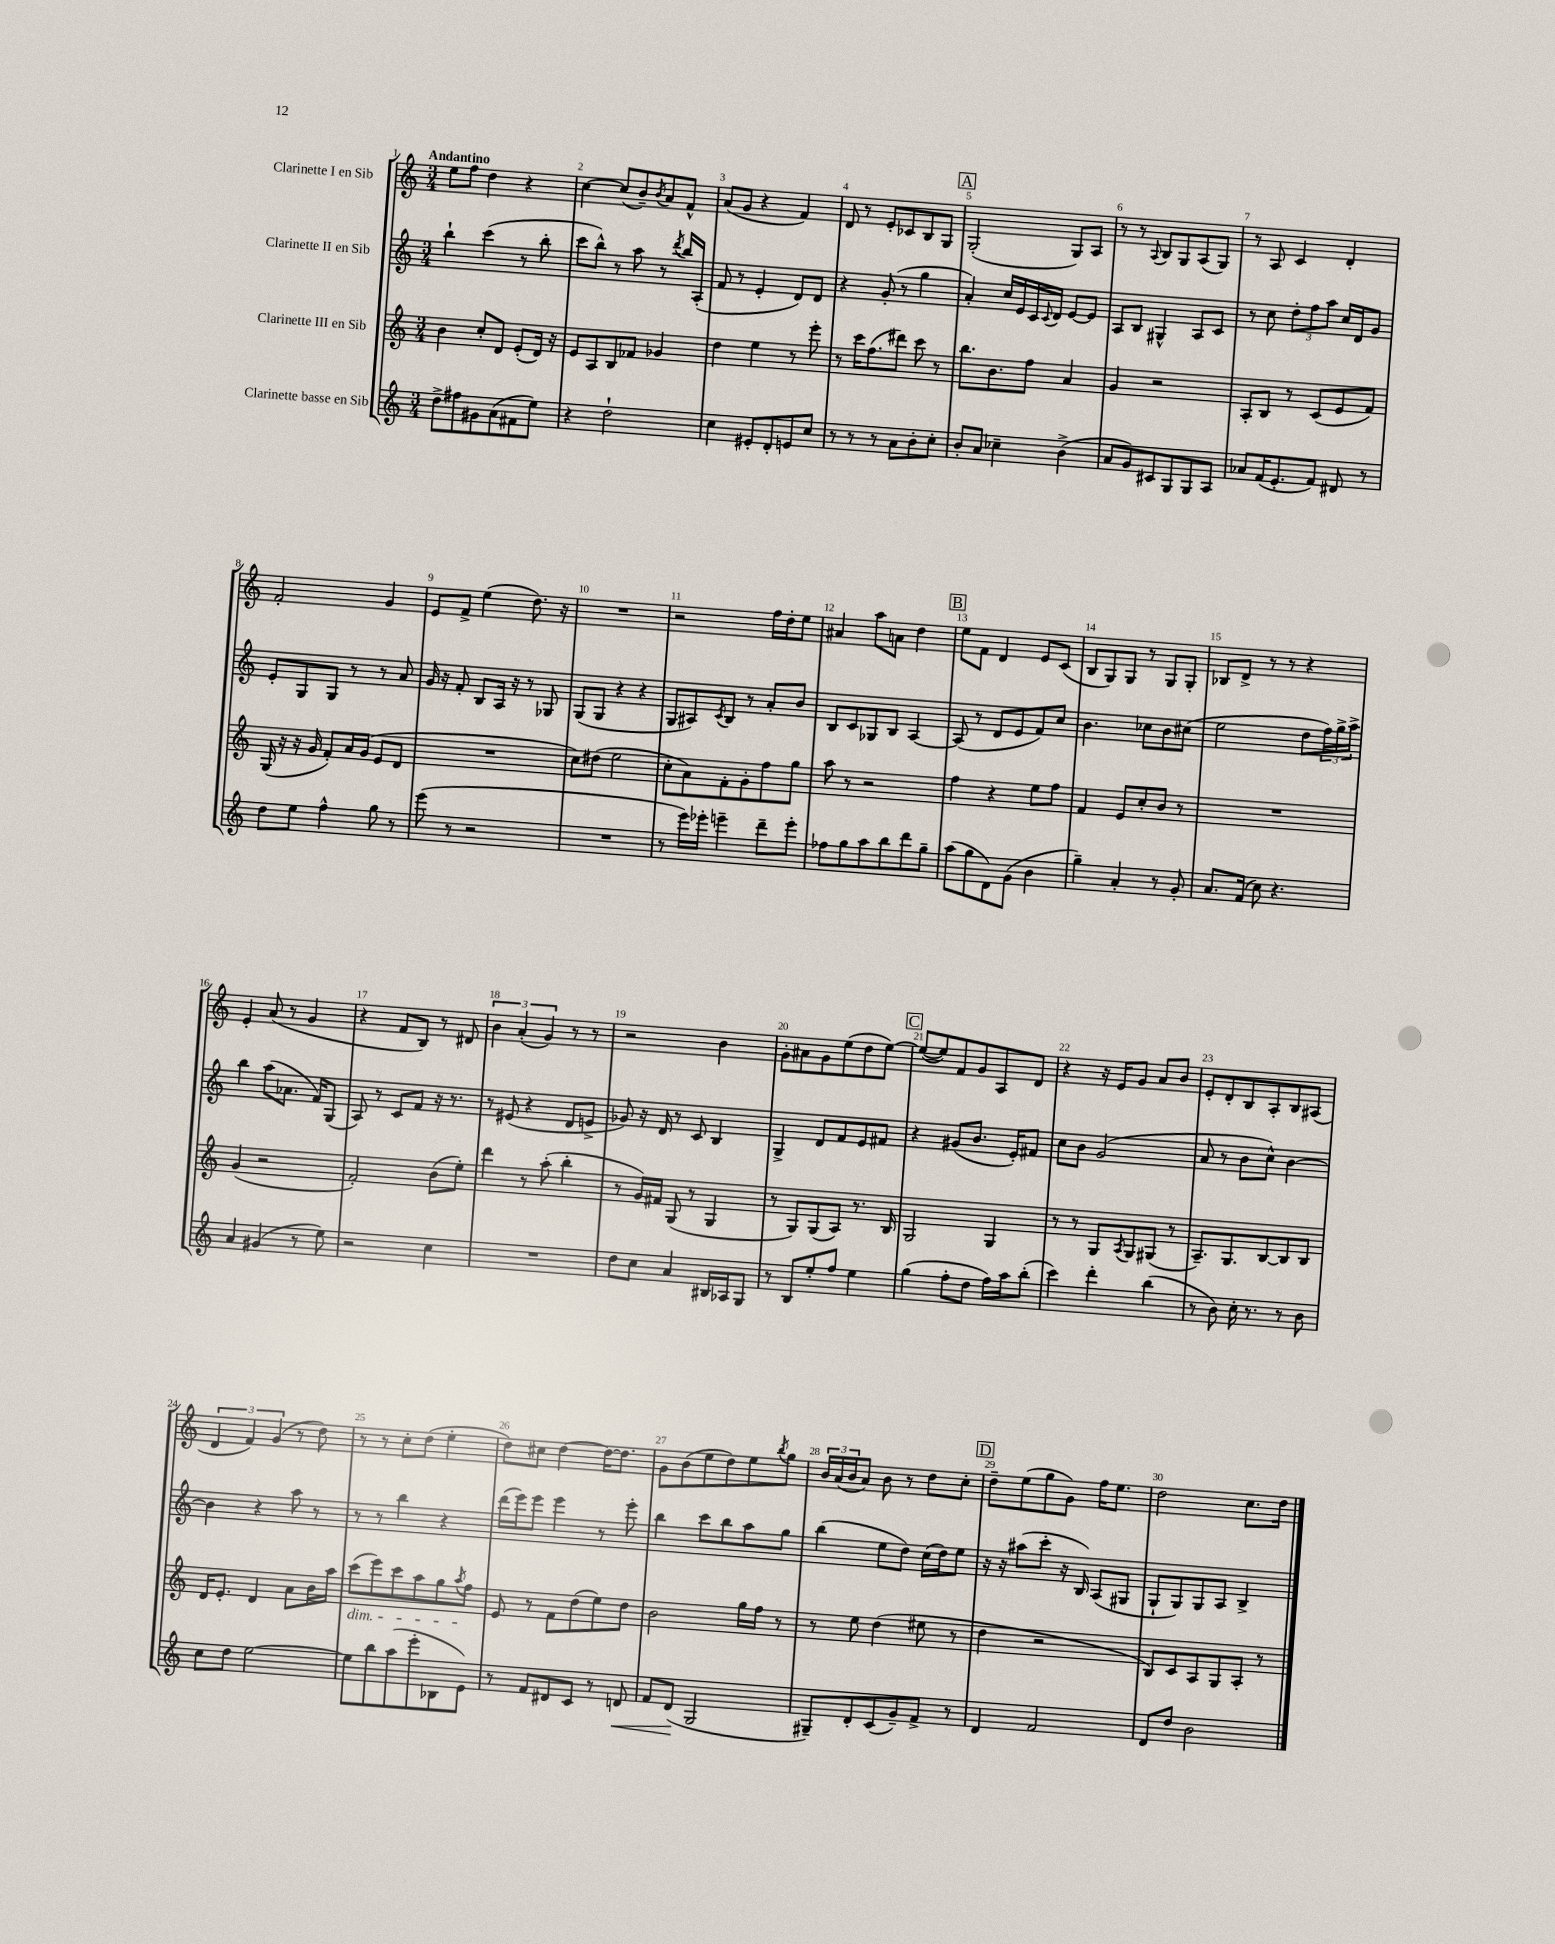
<<
\new StaffGroup <<
\new Staff = "s0" \with { instrumentName = "Clarinette I en Sib" } {
    \clef treble \key c \major \numericTimeSignature \time 3/4 \tempo "Andantino"
    e''8 f''8 d''4 r4 |
    c''4~ c''8( b'8--) \acciaccatura { b'8 } a'8 f'8-^ |
    a'8( g'8 r4 f'4) |
    d'8 r8 e'8-. ces'8 b8 g8 |
    \mark \markup { \box "A" } g2-.( g8) a8 |
    r8 r8 \appoggiatura { a8 } b8 g8 a8( g8) |
    r8 a8 c'4 d'4-. |
    f'2-. g'4 |
    e'8 f'8-> e''4( d''8.) r16 |
    R2. |
    r2 f''16 d''16-. e''8 |
    ais'4 a''8 a'8 d''4 |
    \mark \markup { \box "B" } e''8 f'8 d'4 e'8 c'8( |
    b8 g8) g8 r8 g8 g8-. |
    bes8 d'8-> r8 r8 r4 |
    e'4-. a'8( r8 g'4 |
    r4 f'8 b8) r8 dis'8 |
    \tuplet 3/2 { b'4 a'4-.( g'4) } r8 r8 |
    r2 b'4 |
    g'8-. ais'8 g'8 e''8( d''8 e''8~) |
    \mark \markup { \box "C" } e''8~( e''8) f'8 g'8 a8 d'8 |
    r4 r16 e'16 g'8 a'8 b'8 |
    e'8-. d'8-. b8 a8-. b8 ais8( |
    \tuplet 3/2 { d'4 f'4) g'4( } r8 d''8) |
    r8 r8 c''8-. d''8( e''4-. |
    d''8) cis''8 d''4~ d''16~ d''8. |
    g'8 b'8( e''8 d''8) e''8 \acciaccatura { b''8 } g''8 |
    \tuplet 3/2 { b'16 a'16( b'16 } a'8) b'8 r8 d''8 c''8-. |
    \mark \markup { \box "D" } d''8-- e''8( g''8 g'8) f''16 e''8. |
    d''2 c''8. d''16 \bar "|." |
}
\new Staff = "s1" \with { instrumentName = "Clarinette II en Sib" } {
    \clef treble \key c \major \numericTimeSignature \time 3/4
    b''4-! c'''4( r8 b''8-. |
    c'''8 b''8-^) r8 a''8 r8 \acciaccatura { d'''8 } b''16 a16-.( |
    f'8 r8 e'4-. d'8) d'8 |
    r4 g'8-.( r8 g''4 |
    \mark \markup { \box "A" } a'4-.) c''16 e'16 c'16 \appoggiatura { c'8 } d'16 e'8~ e'8 |
    a8 b8 gis4-^ a8 c'8 |
    r8 c''8 \tuplet 3/2 { d''8-. f''8 a''8 } c''16 d'16 g'8 |
    e'8-. g8 g8 r8 r8 a'8 |
    g'16 r16 f'8-. b8 a16 r16 r8 ges8 |
    g8( g8 r4 r4 |
    g8 ais8) \acciaccatura { c'8 } b8 r8 a'8-. b'8 |
    b8 c'8 ges8 b8 a4~ |
    \mark \markup { \box "B" } a8( r8 d'8 e'8 f'8) c''8 |
    b'4. ces''8 b'8 cis''8( |
    e''2 d''8 \tuplet 3/2 { f''16) g''16-> a''16-> } |
    b''4 a''8( aes'8. f'16) g8( |
    a8) r8 c'8 f'8 r16 r8. |
    r8 eis'8( r4 d'8 e'8-> |
    ges'8) r16 d'16 r8 c'8 b4 |
    g4-> d'8 f'8 e'8 fis'8 |
    \mark \markup { \box "C" } r4 gis'8( b'8. e'16-.) fis'8 |
    c''8 b'8 g'2( |
    a'8 r8 b'8 c''8-^) b'4~ |
    b'4 r4 a''8 r8 |
    r8 r8 b''4 r4 |
    d'''16( e'''16) e'''8 e'''4 r8 e'''8-. |
    b''4 c'''8 b''8 a''8 g''8 |
    b''4( e''8 d''8) c''16( d''16) e''8 |
    \mark \markup { \box "D" } r16 r16 ais''8( c'''8-. r16 b16) a8( gis8 |
    g8-! g8) g8 a8 b4-> \bar "|." |
}
\new Staff = "s2" \with { instrumentName = "Clarinette III en Sib" } {
    \clef treble \key c \major \numericTimeSignature \time 3/4
    b'4 c''8-. d'8 e'8-.( d'16) r16 |
    e'8 a8 b8 fes'8 ges'4 |
    d''4 e''4 r8 e'''8-. |
    r8 c'''16 f''8.( dis'''8) c'''8 r8 |
    \mark \markup { \box "A" } b''8. b'8. f''8 a'4 |
    g'4 r2 |
    a8-. b8 r8 c'8( e'8 f'8) |
    g16( r16 r16 g'16 f'8-.) a'16 g'16( e'8 d'8 |
    R2. |
    c''8) dis''8( e''2 |
    c''8-. a'8) f'8-. g'8-. f''8 g''8 |
    a''8 r8 r2 |
    \mark \markup { \box "B" } f''4 r4 e''8 f''8 |
    f'4 e'8 c''8-. b'8 r8 |
    R2. |
    g'4( r2 |
    f'2-.) b'8( e''8-.) |
    d'''4 r8 a''8-.( b''4-. |
    r8 g'16) fis'16 g8( r8 g4 |
    r8 g8) g8( a8) r8. b16 |
    \mark \markup { \box "C" } g2 g4 |
    r8 r8 g8 \acciaccatura { a8 } g8 gis8( r8 |
    a8.--) g8. b8~ b8 b8 |
    d'16 e'8.-. d'4 a'8 b'16 a''16 |
    c'''8\dim( e'''8) c'''8 a''8 g''8 \acciaccatura { a''8 } f''8\! |
    e'8 r8 f'8 d''8( e''8) d''8 |
    b'2 g''16 f''16 r8 |
    r8 e''8 d''4( eis''8 r8 |
    \mark \markup { \box "D" } d''4 r2 |
    b8) c'8 a8 g8 a8-. r8 \bar "|." |
}
\new Staff = "s3" \with { instrumentName = "Clarinette basse en Sib" } {
    \clef treble \key c \major \numericTimeSignature \time 3/4
    d''8-> fis''8 gis'8 a'8( fis'8 e''8) |
    r4 d''2-! |
    c''4 eis'8-. d'8-. e'8 c''8 |
    r8 r8 r8 a'8 b'8-. c''8-. |
    \mark \markup { \box "A" } b'8-. a'8 ces''4-- b'4->( |
    a'8 g'8) cis'8 g8 g8 a8 |
    aes'8 f'16( e'8.-. f'8) dis'8 r8 |
    d''8 e''8 f''4-^ g''8 r8 |
    e'''8( r8 r2 |
    R2. |
    r8 e'''16) ees'''16-. e'''4-- d'''8-- e'''8-. |
    fes''8 g''8 a''8 b''8 d'''8 g''8-- |
    \mark \markup { \box "B" } a''8( g''8 d'8) g'8( b'4 |
    g''4--) a'4-. r8 g'8-. |
    a'8. f'16( c''8) r4. |
    a'4 gis'4( r8 e''8) |
    r2 c''4 |
    R2. |
    d''8 c''8 a'4 bis16 aes16 g8 |
    r8 b8 e''8-. f''8 e''4 |
    \mark \markup { \box "C" } g''4( f''8-. d''8 f''16) a''16 b''8-.( |
    c'''4) d'''4-. b''4( |
    r8 b'8) c''16-. r8. r8 b'8 |
    c''8 d''8 e''2~ |
    e''8 b''8 a''8( e'''8-. bes8 e'8) |
    r8 f'8 dis'8 c'8 r8 d'8\< |
    f'8 d'8\!( g2 |
    gis8--) d'8-. c'8( g'8--) f'8-> r8 |
    \mark \markup { \box "D" } d'4 f'2 |
    d'8 d''8 b'2 \bar "|." |
}
>>
>>
\layout { \context { \Score \override BarNumber.break-visibility = ##(#f #t #t) barNumberVisibility = #all-bar-numbers-visible } }
